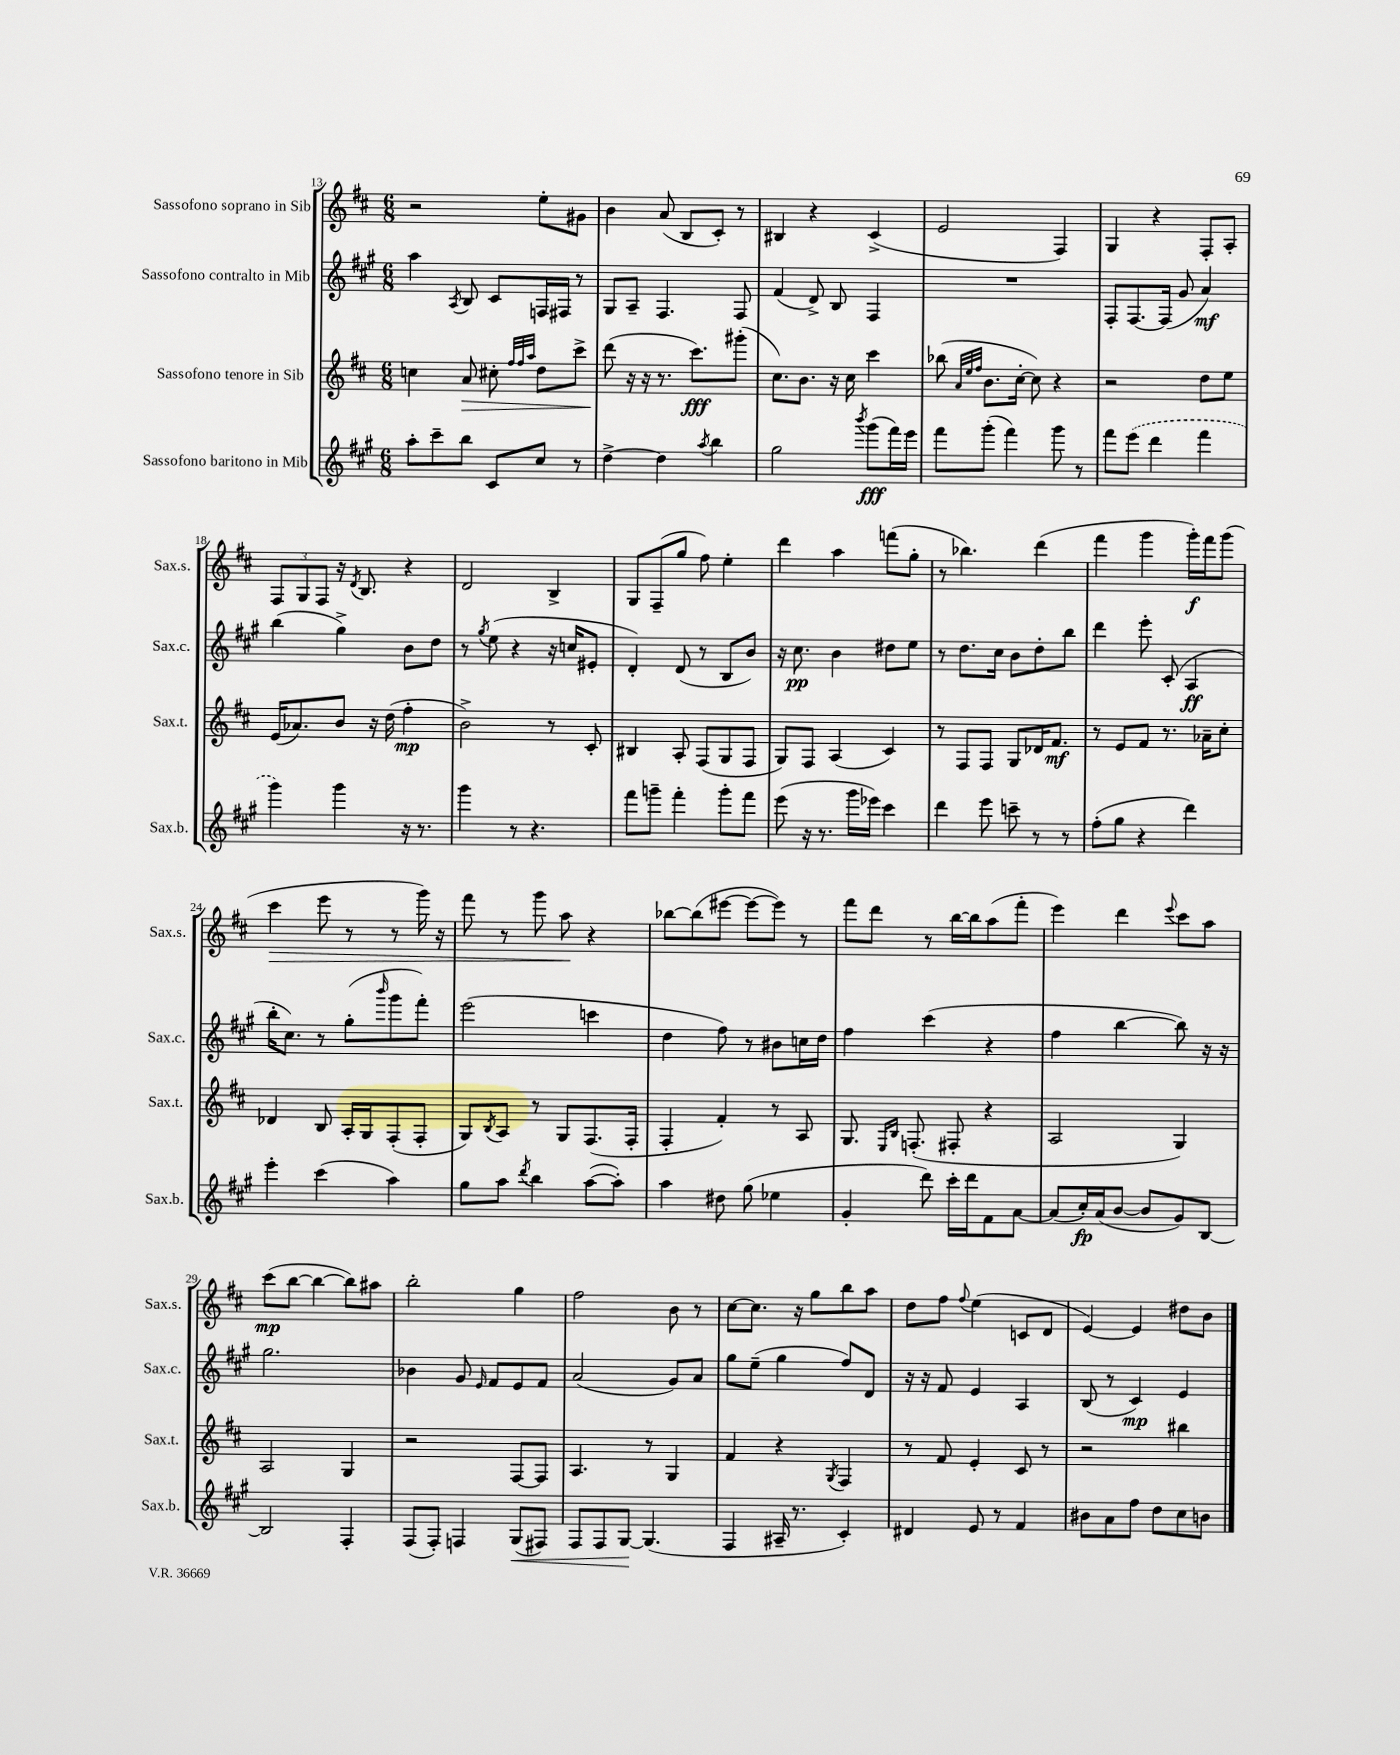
<<
\new StaffGroup <<
\new Staff = "s0" \with { instrumentName = "Sassofono soprano in Sib" shortInstrumentName = "Sax.s." } {
    \clef treble \key d \major \numericTimeSignature \time 6/8
    r2 e''8-. gis'8 |
    b'4 a'8( b8 cis'8-.) r8 |
    bis4 r4 cis'4->( |
    e'2 fis4) |
    g4 r4 fis8-. a8-. |
    \tuplet 3/2 { fis8 g8 fis8 } r16 \acciaccatura { d'8 } b8. r4 |
    d'2 b4-> |
    g8 fis8--( g''8 fis''8) e''4-. |
    d'''4 a''4 f'''8( g''8-. |
    r8 bes''4.) d'''4( |
    fis'''4 g'''4 g'''16-.\f) fis'''16 g'''8( |
    cis'''4\> e'''8 r8 r8 g'''16) r16 |
    fis'''8 r8 g'''8 a''8\! r4 |
    bes''8~ bes''8( eis'''8~ eis'''8~ eis'''8) r8 |
    fis'''8 d'''8 r8 b''16~ b''16 a''8( fis'''8-. |
    e'''4) d'''4 \appoggiatura { e'''8 } cis'''8 a''8 |
    cis'''8\mp( b''8~ b''4~ b''8) ais''8 |
    b''2-. g''4 |
    fis''2 b'8 r8 |
    cis''8~ cis''8. r16 g''8 b''8 a''8 |
    d''8 fis''8 \appoggiatura { fis''8 } e''4( c'8 d'8 |
    e'4~) e'4 dis''8 b'8 \bar "|." |
}
\new Staff = "s1" \with { instrumentName = "Sassofono contralto in Mib" shortInstrumentName = "Sax.c." } {
    \clef treble \key a \major \numericTimeSignature \time 6/8
    a''4 \acciaccatura { a8 } b8 cis'8 f16 fis16 r8 |
    gis8 a8-- fis4. fis8 |
    fis'4( d'8->) b8 fis4 |
    R2. |
    fis8-. fis8.~ fis16( gis'8 a'4\mf) |
    b''4( gis''4->) b'8 d''8 |
    r8 \acciaccatura { gis''8 } e''8( r4 r16 c''16 eis'8-. |
    d'4-.) d'8( r8 b8 b'8) |
    r16 cis''8.\pp b'4 dis''8 e''8 |
    r8 d''8. cis''16 b'8 d''8-. b''8 |
    d'''4 e'''8-. cis'8-.( a4\ff |
    b''16-. cis''8.) r8 gis''8-.( \grace { b'''16 } gis'''8 fis'''8-.) |
    e'''2( c'''4 |
    d''4 fis''8) r8 bis'8 c''16 d''16 |
    fis''4 cis'''4( r4 |
    fis''4 b''4~ b''8) r16 r16 |
    gis''2. |
    bes'4 gis'8 \grace { e'16 } fis'8 e'8 fis'8 |
    a'2( gis'8) a'8 |
    gis''8 e''8--( gis''4 fis''8) d'8 |
    r16 r16 fis'8 e'4 a4 |
    b8( r8 cis'4\mp) e'4 \bar "|." |
}
\new Staff = "s2" \with { instrumentName = "Sassofono tenore in Sib" shortInstrumentName = "Sax.t." } {
    \clef treble \key d \major \numericTimeSignature \time 6/8
    c''4 a'8\> cis''8-. \grace { fis''32 fis''32 a''32 } d''8 cis'''8-> |
    d'''8\!( r16 r16 r8. cis'''8.\fff) gis'''8-.( |
    cis''8.) b'8. r16 cis''16 cis'''4 |
    bes''8( \grace { a'32 e''32 fis''32 } b'8. cis''16~-. cis''8) r4 |
    r2 d''8 e''8 |
    e'16( aes'8.) b'8 r16 d''16( fis''4-.\mp |
    b'2->) r8 cis'8-. |
    bis4 a8-. fis8( g8 fis8 |
    g8) fis8 a4( cis'4) |
    r8 fis8 fis8 g8 des'16 fis'8.\mf |
    r8 e'8 fis'8 r8. aes'16-- cis''8-. |
    des'4 b8 a16-. g16 fis8-.( fis8-. |
    g8) \acciaccatura { b8 } a8 r8 g8 fis8.( fis16-. |
    fis4-. fis'4-.) r8 a8 |
    g8. \grace { e16 b16 } f8.-.( fis8-. r4 |
    a2 g4) |
    a2 g4 |
    r2 fis8~ fis8 |
    a4. r8 g4 |
    fis'4 r4 \acciaccatura { g8 } fis4 |
    r8 fis'8 e'4-. cis'8 r8 |
    r2 bis''4 \bar "|." |
}
\new Staff = "s3" \with { instrumentName = "Sassofono baritono in Mib" shortInstrumentName = "Sax.b." } {
    \clef treble \key a \major \numericTimeSignature \time 6/8
    a''8-. cis'''8-- b''8 cis'8 cis''8 r8 |
    d''4~-> d''4 \acciaccatura { a''8 } b''4 |
    gis''2 \acciaccatura { b'''8 } gis'''8\fff( fis'''16) e'''16 |
    fis'''8 gis'''8-.( fis'''4) gis'''8 r8 |
    fis'''8 \once \slurDashed e'''8( d'''4 fis'''4 |
    gis'''4) gis'''4 r16 r8. |
    gis'''4 r8 r4. |
    fis'''8 g'''8-- fis'''4-. g'''8-. fis'''8 |
    e'''8( r16 r8. gis'''16 ees'''16) cis'''4 |
    d'''4 e'''8 c'''8-- r8 r8 |
    fis''8-.( gis''8 r4 d'''4) |
    e'''4-. cis'''4( a''4) |
    gis''8 a''8 \acciaccatura { d'''8 } b''4 a''8~( a''8-.) |
    a''4 dis''8 gis''8( ees''4 |
    gis'4-. d'''8) cis'''16-. d'''16 fis'8 a'8~ |
    a'8( cis''16-.\fp) a'16( b'8~ b'8 gis'8) b8~ |
    b2 fis4-. |
    fis8( fis8-.) f4 gis8\<( fis8) |
    fis8 fis8 gis8~\! gis4.( |
    fis4 ais16-- r8. cis'4-.) |
    dis'4 e'8 r8 fis'4 |
    bis'8 a'8 fis''8 d''8 cis''8 b'8 \bar "|." |
}
>>
>>
\layout { \context { \Score currentBarNumber = #13 } }
